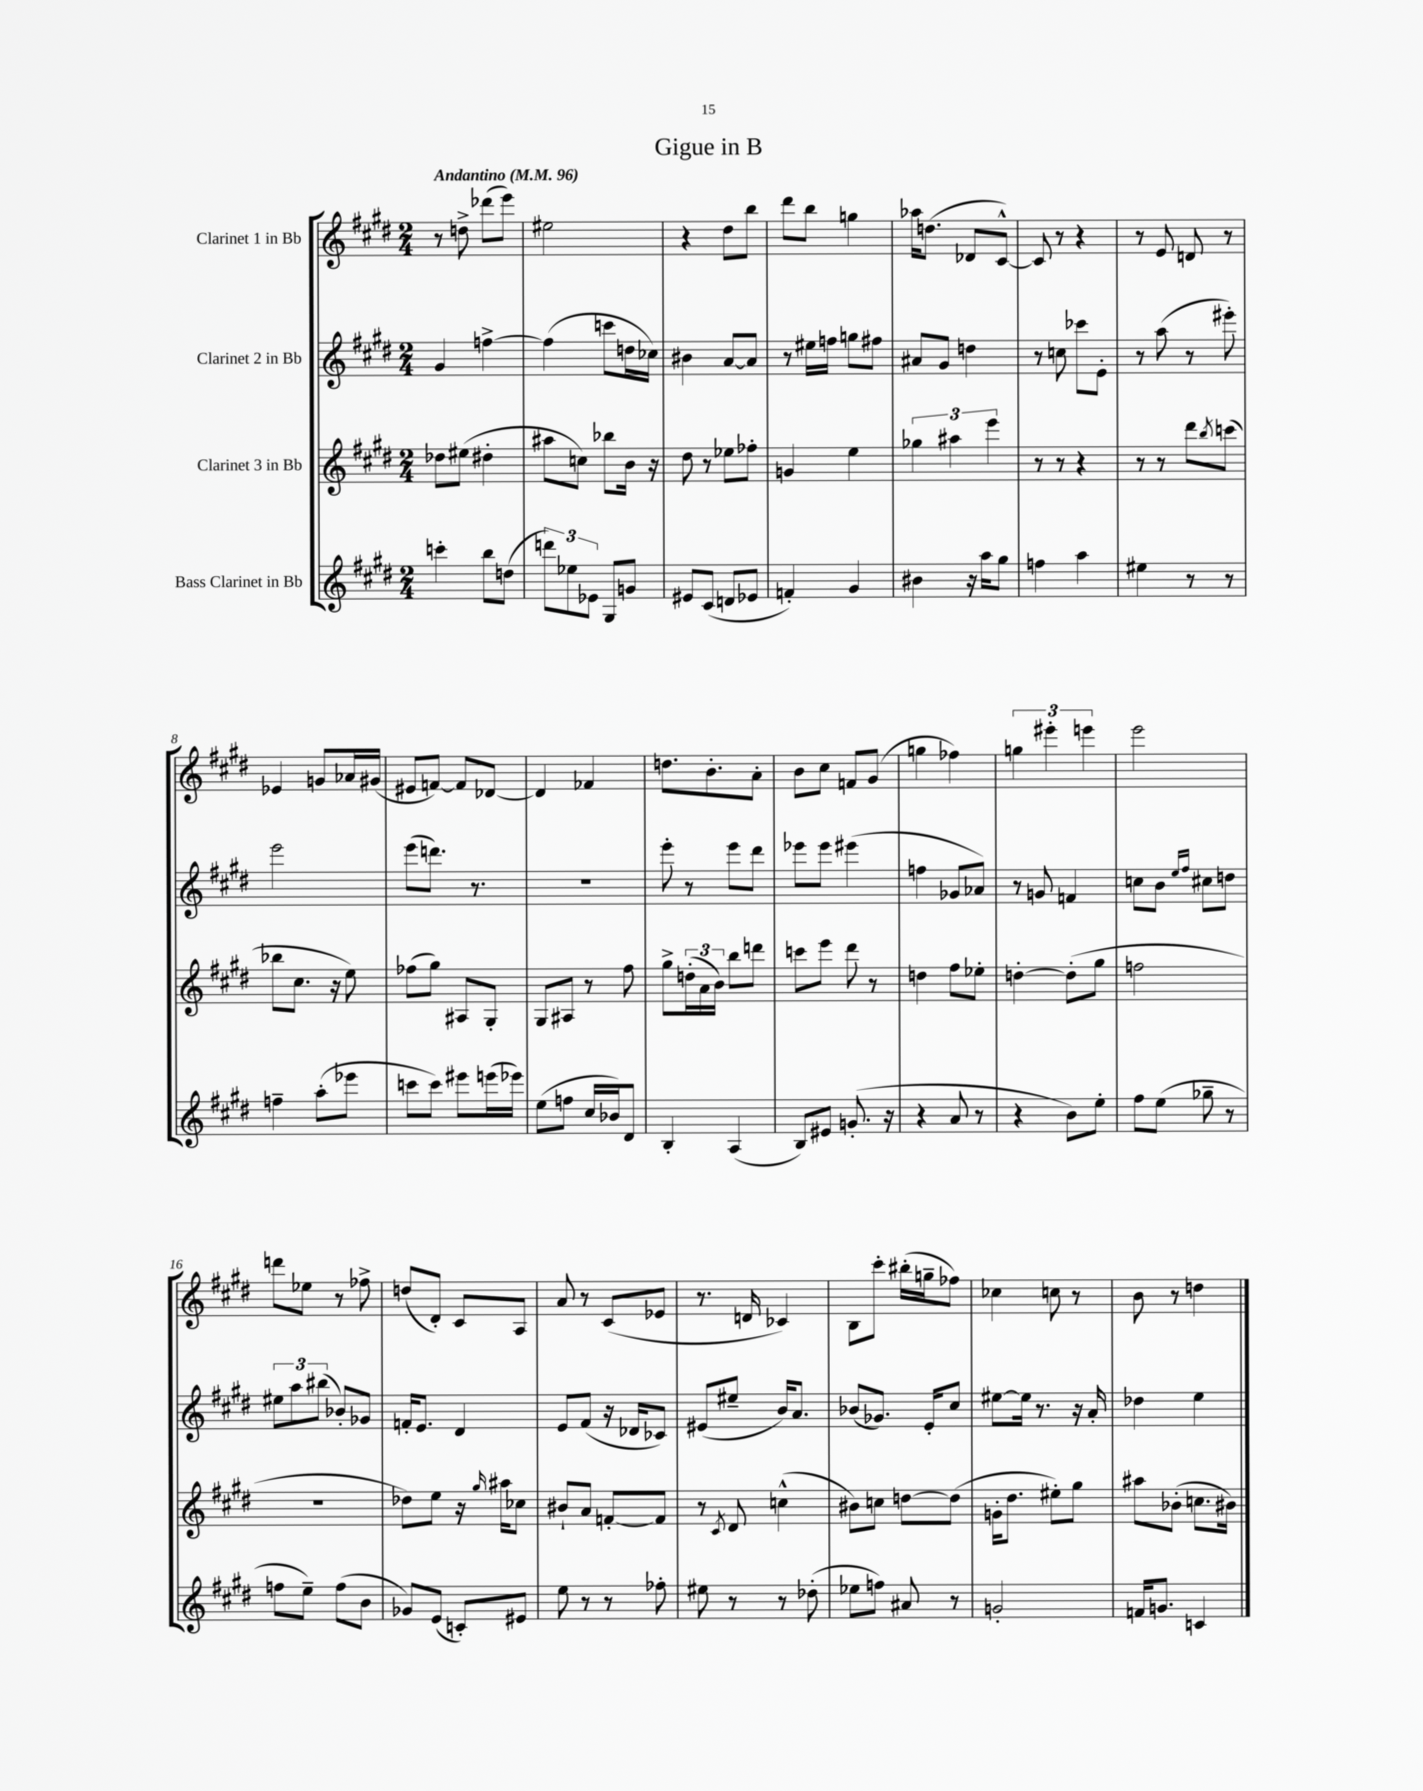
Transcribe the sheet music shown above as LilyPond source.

\header { title = "Gigue in B" }
<<
\new StaffGroup <<
\new Staff = "s0" \with { instrumentName = "Clarinet 1 in Bb" } {
    \clef treble \key e \major \numericTimeSignature \time 2/4 \tempo "Andantino" 4 = 96
    r8 d''8-> des'''8( e'''8) |
    eis''2 |
    r4 dis''8 b''8 |
    dis'''8 b''8 g''4 |
    aes''16 d''8.( des'8 cis'8~-^) |
    cis'8 r8 r4 |
    r8 e'8 d'8 r8 |
    ees'4 g'8 aes'16 gis'16( |
    eis'8 f'8~) f'8 des'8~ |
    des'4 fes'4 |
    d''8. b'8.-. a'8-. |
    b'8 cis''8 f'8 gis'8( |
    g''4 fes''4) |
    \tuplet 3/2 { g''4 eis'''4-. e'''4 } |
    e'''2 |
    d'''8 ees''8 r8 fes''8-> |
    d''8( dis'8-.) cis'8 a8 |
    a'8 r8 cis'8( ees'8 |
    r8. d'16 ces'4) |
    b8 cis'''8-. bis''16-.( g''16-- fes''8) |
    ces''4 c''8 r8 |
    b'8 r8 d''4 \bar "|." |
}
\new Staff = "s1" \with { instrumentName = "Clarinet 2 in Bb" } {
    \clef treble \key e \major \numericTimeSignature \time 2/4
    gis'4 f''4~-> |
    f''4( c'''8 d''16 ces''16) |
    bis'4 a'8~ a'8 |
    r8 eis''16 f''16 g''8 fis''8 |
    ais'8 gis'8 d''4 |
    r8 c''8 ces'''8 e'8-. |
    r8 a''8( r8 eis'''8-.) |
    e'''2 |
    e'''8( d'''8.) r8. |
    R2 |
    e'''8-. r8 e'''8 dis'''8 |
    ees'''8 ees'''8 eis'''4( |
    f''4 ges'8 aes'8) |
    r8 g'8 f'4 |
    c''8 b'8 \grace { e''16 fis''16 } cis''8 d''8 |
    \tuplet 3/2 { eis''8 a''8 bis''8( } bes'8-.) ges'8 |
    f'16-. e'8. dis'4 |
    e'8 fis'8( r16 des'16 ces'8) |
    eis'8( eis''8-- b'16) a'8. |
    bes'8( ges'8.) e'16-. cis''8 |
    eis''8~ eis''16 r8. r16 a'16-. |
    des''4 e''4 \bar "|." |
}
\new Staff = "s2" \with { instrumentName = "Clarinet 3 in Bb" } {
    \clef treble \key e \major \numericTimeSignature \time 2/4
    des''8 eis''8( dis''4-. |
    ais''8 c''8) bes''8 b'16 r16 |
    dis''8 r8 ees''8 fes''8-. |
    g'4 e''4 |
    \tuplet 3/2 { ges''4 ais''4 e'''4 } |
    r8 r8 r4 |
    r8 r8 dis'''8 \acciaccatura { b''8 } c'''8( |
    bes''8 cis''8. r16 e''8) |
    fes''8( gis''8) ais8 gis8-. |
    gis8 ais8 r8 fis''8 |
    gis''8-> \tuplet 3/2 { d''16-.( a'16 b'16) } b''8 d'''8 |
    c'''8 e'''8 dis'''8 r8 |
    d''4 fis''8 ees''8-. |
    d''4~-. d''8-.( gis''8 |
    f''2 |
    r2 |
    des''8) e''8 r16 \grace { gis''16 } ais''16 ces''8 |
    bis'8-! a'8 f'8~-. f'8 |
    r8 \acciaccatura { cis'8 } dis'8 c''4-^( |
    bis'8) c''8 d''8~ d''8( |
    g'16-. dis''8. eis''8-.) gis''8 |
    ais''8 bes'8-.( c''8. bis'16) \bar "|." |
}
\new Staff = "s3" \with { instrumentName = "Bass Clarinet in Bb" } {
    \clef treble \key e \major \numericTimeSignature \time 2/4
    c'''4-. b''8 d''8( |
    \tuplet 3/2 { d'''8) ees''8 ees'8 } gis8 g'8 |
    eis'8 cis'8( d'8 ees'8 |
    f'4-.) gis'4 |
    bis'4 r16 a''16 gis''8 |
    f''4 a''4 |
    eis''4 r8 r8 |
    f''4-- a''8-.( ees'''8 |
    c'''8 c'''8) eis'''8 e'''16( ees'''16) |
    e''8( f''8 cis''16 bes'16) dis'8 |
    b4-. a4( |
    b8) eis'8 g'8.-.( r16 |
    r4 a'8 r8 |
    r4 b'8) e''8-. |
    fis''8 e''8( ges''8-- r8 |
    f''8 e''8--) f''8( b'8 |
    ges'8) e'8( c'8-.) eis'8 |
    e''8 r8 r8 fes''8-. |
    eis''8 r8 r8 des''8-.( |
    ees''8 f''8) ais'8 r8 |
    g'2-. |
    f'16 g'8. c'4 \bar "|." |
}
>>
>>
